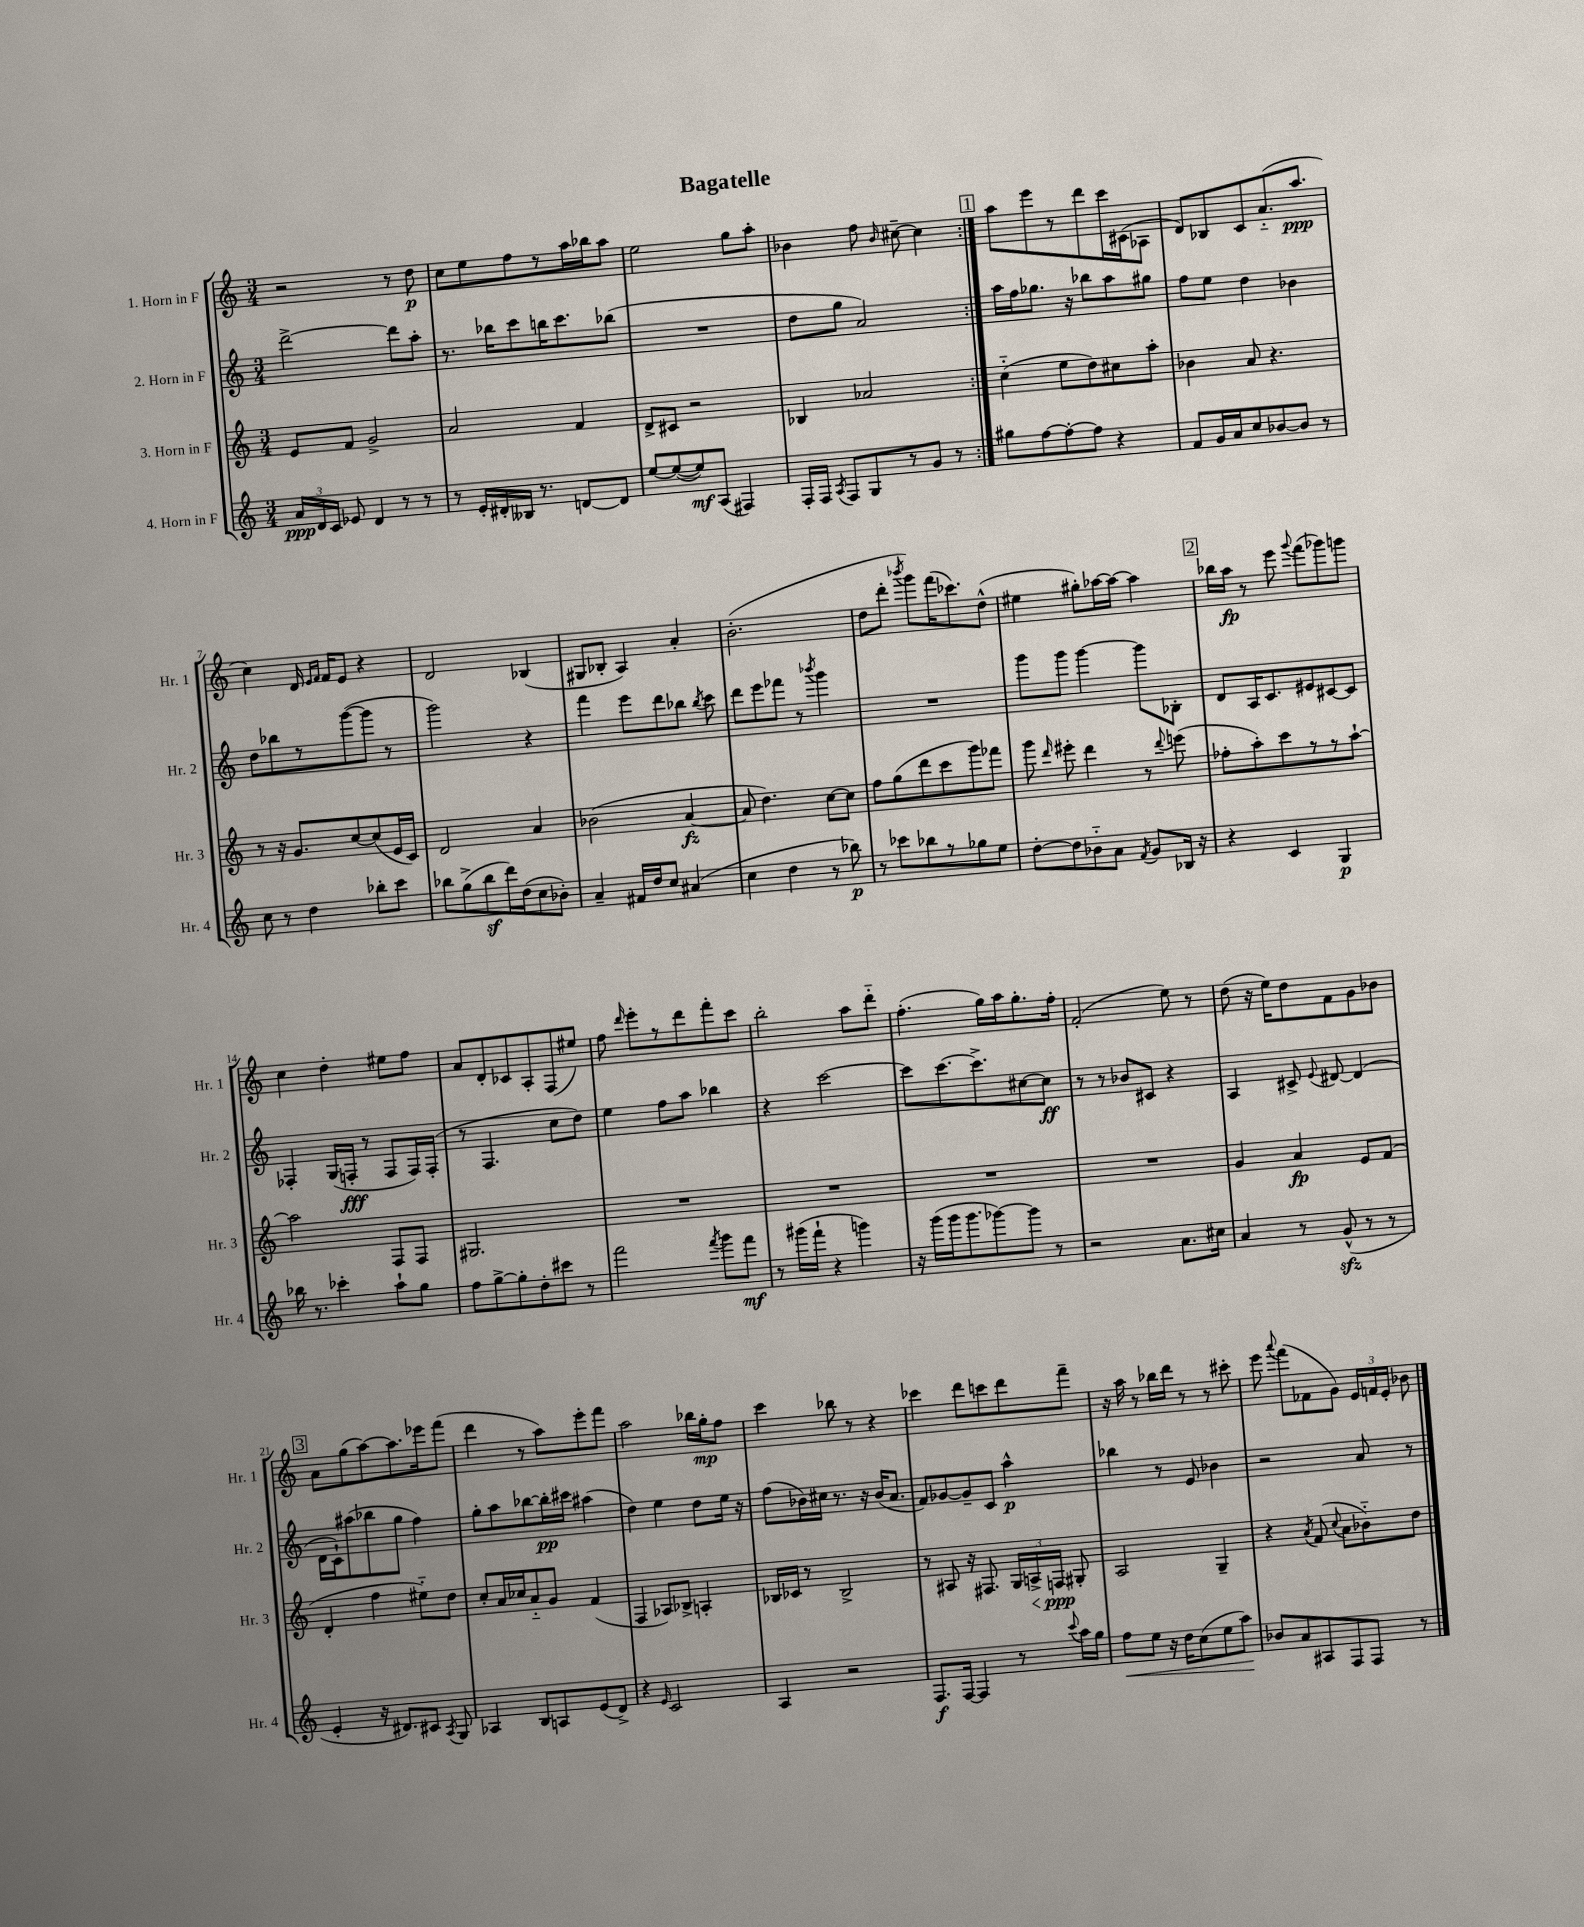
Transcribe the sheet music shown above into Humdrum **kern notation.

**kern	**kern	**kern	**kern
*staff4	*staff3	*staff2	*staff1
*clefG2	*clefG2	*clefG2	*clefG2
*k[]	*k[]	*k[]	*k[]
*M3/4	*M3/4	*M3/4	*M3/4
24a	8e	[2ddd^	2r
24d	.	.	.
24c	.	.	.
8e-	8f	.	.
4d	2g^	.	.
8r	.	8ddd]	8r
8r	.	8aa'	8dd
=	=	=	=
8r	2a	8.r	8cc
16e'	.	.	8ee
16d#'	.	16bb-	.
16B--	.	8ccc	8ff
8.r	.	.	.
.	.	16bb	8r
.	.	8.ccc	.
[8d	4f	.	16aa
.	.	.	16bb-
8d]	.	(8bb-	8aa
=	=	=	=
[8ee	8d^	2.r	2ee
(8ee_	8c#	.	.
8ee])	2r	.	.
(8A	.	.	.
4F#)	.	.	8gg
.	.	.	8aa'
=	=	=	=
16F'	4B-	8dd	4b-
16F	.	.	.
8qA	.	.	.
8F	.	8gg	.
8G	2a-	2a)	8ff
.	.	.	16qqb-
8r	.	.	[8cc#~
8g	.	.	4cc#]
8r	.	.	.
=:|!	=:|!	=:|!	=:|!
8gg#	(4cc'~	16aa	8aa
.	.	16ff	.
[8ff	.	8.gg-	8eee
8ff'_	8ee	.	8r
.	.	16r	.
8ff]	8dd)	8bb-	8ddd
4r	8cc#	8aa	16ccc
.	.	.	(16c#
.	8aa'	8gg#	8A-
=	=	=	=
8f	4b-	8ff	8d)
16g	.	8ee	8B-
16a	.	.	.
8cc	8a	4dd	8c
[8b-	4.r	.	(8.a'~
8b-]	.	4b-	.
.	.	.	8.aa
8r	.	.	.
=	=	=	=
8cc	8r	8dd	4cc)
8r	16r	8bb-	.
.	8.g	.	.
4dd	.	8r	16d
.	.	.	16qqe
.	.	.	16qqf
.	.	.	16f
.	[8cc	([8ggg	8e
8bb-'	(8cc]	8ggg]	4r
8ccc	16e	8r	.
.	16c)	.	.
=	=	=	=
8bb-	2d	2ggg)	2d
(8gg^	.	.	.
8bb-	.	.	.
16ddd)	.	.	.
(16dd	.	.	.
8cc	4a	4r	(4B-
8b-')	.	.	.
=	=	=	=
4a~	(2b-	4fff	8G#
.	.	.	8B-'
16f#	.	8eee	4A)
16dd	.	.	.
8cc	.	8ddd	.
(4a#	[4a	8bb-	4a'
.	.	8qbb-	.
.	.	8ccc	.
=	=	=	=
4cc	8a]	8ddd	(2.b'
.	4.dd)	8eee	.
4dd	.	8fff-	.
.	.	8r	.
.	.	8qbbb-	.
8r	[8cc	4ggg	.
8bb-)	8cc]	.	.
=	=	=	=
8r	8ff	2.r	8dd
8ccc-	(8gg	.	8ddd'
.	.	.	8qbbb-
8bb-	8ddd	.	8ggg)
8r	8ccc	.	(16fff
.	.	.	8.ccc-)
8gg-	8ggg)	.	.
8ee	8fff-	.	(8dd^^
=	=	=	=
[8dd'	8ggg	8ggg	4ee#
.	16qqddd	.	.
8dd]	8eee#'	8ggg	.
8b-'~	4ddd	[4ggg	8gg#')
8a	.	.	[16aa-
.	.	.	16aa-_
8qf	.	.	.
8g	8r	8ggg]	4aa-]
.	8qqddd	.	.
16B-	(8eee	8B-'	.
16r	.	.	.
=	=	=	=
4r	8ff-'	8d	16bb-
.	.	.	16aa
.	8aa')	16A	8r
.	.	8.c	.
4c	8ccc	.	8eee
.	.	.	8qqggg
.	8r	8e#	(8fff
4G	8r	[8c#	8ggg-)
.	[8aa`	8c#]	8ggg
=	=	=	=
16bb-	2aa]	4F-'	4cc
8.r	.	.	.
4ccc-'	.	(16G	4dd'
.	.	16F'	.
.	.	8r	.
8aa`	8F	8F	8ee#
8gg	8F	16F)	8ff
.	.	(16F'	.
=	=	=	=
8ff	2.G#	8r	8a
[8gg^	.	4.F	8d'
8gg']	.	.	8c-
8dd'	.	.	8A'
8ccc#	.	8cc	(8F
8r	.	8dd)	8ee#)
=	=	=	=
2fff	2.r	4ee	8ff
.	.	.	16qqddd
.	.	.	8eee'
.	.	8ff	8r
.	.	8aa	8ddd
8qfff	.	.	.
8ggg	.	4bb-	8fff'
8fff	.	.	8ccc
=	=	=	=
8r	2.r	4r	2bb'
(16ggg#	.	.	.
16fff`	.	.	.
4r	.	[2ccc	.
4ggg)	.	.	8aa
.	.	.	8ddd'~
=	=	=	=
16r	2.r	8ccc]	(4.ff'
(16ggg	.	.	.
16ggg	.	[8.ccc	.
8.ggg	.	.	.
.	.	8.ccc^]	.
[8ggg-)	.	.	16gg)
.	.	.	16aa
8ggg-]	.	[8cc#	8.gg'
8r	.	8cc#]	.
.	.	.	16ff'
=	=	=	=
2r	2.r	8r	(2f'
.	.	8r	.
.	.	8b-	.
.	.	8c#	.
8.a	.	4r	8ee)
.	.	.	8r
16cc#	.	.	.
=	=	=	=
4a	4g	4A	(8dd
.	.	.	16r
.	.	.	16ee)
8r	4a	8c#^	8dd
.	.	8qqe	.
(8g^^	.	[8d#	8f
8r	8e	(4d#]	8g
8r	(8f	.	8b-
=	=	=	=
4e'	4d'	16d	8a
.	.	16c`)	.
.	.	(8aa#	(8gg
16r	4ff	8bb-	[8aa)
8.d#)	.	.	.
.	.	8gg	8.aa]
8c#	8ee#'~)	4ff)	.
.	.	.	16eee-
8qA	.	.	.
8G	8dd	.	(8fff
=	=	=	=
4A-	8cc'	8gg'	4ddd
.	16a	8aa	.
.	16cc-	.	.
8B	8a'~	[8bb-	8r
8A	8g	16bb-']	8aa)
.	.	16ccc#	.
(8e	(4f	(4aa#	8eee'
8d^)	.	.	8fff
=	=	=	=
4r	4F	4dd)	2aa
16qqe	.	.	.
2c	8A-)	4ee	.
.	8B-^	.	.
.	4A'	8dd	16bb-
.	.	.	16gg'
.	.	16ee	8ff
.	.	16r	.
=	=	=	=
4A	16B-	(8ff	4ccc
.	16c-	.	.
.	8r	16b-)	.
.	.	16cc#	.
2r	2B-^	8.r	8bb-
.	.	.	8r
.	.	16r	.
.	.	(16b-	4r
.	.	8.a	.
=	=	=	=
8.F	8r	8f)	4ccc-
.	8A#	[8g-	.
[16F	.	.	.
4F]	16r	8g-~]	8ddd
.	8.F#	.	.
.	.	8c	8ccc
8r	24G	4aa^^	8ddd
.	24A^	.	.
.	24F	.	.
8qqccc	.	.	.
16aa	8G#'	.	8fff~
16gg	.	.	.
=	=	=	=
8ff	2A	4bb-	16r
.	.	.	16aa
8ee	.	.	8r
16r	.	8r	16bb-
16dd	.	.	16ddd
(8cc	.	8e	8r
8ee	4G~	4b-	8r
8aa)	.	.	8ccc#'
=	=	=	=
8b-	4r	2r	8eee
.	.	.	8qqaaa
8a	.	.	(8fff
.	8qa	.	.
8A#	(8f	.	8f-
.	8qqcc	.	.
8F	8a	.	8g)
8F	8b-'~)	8a	24e
.	.	.	24f
.	.	.	24e'
8r	8dd	8r	8b-
==	==	==	==
*-	*-	*-	*-
